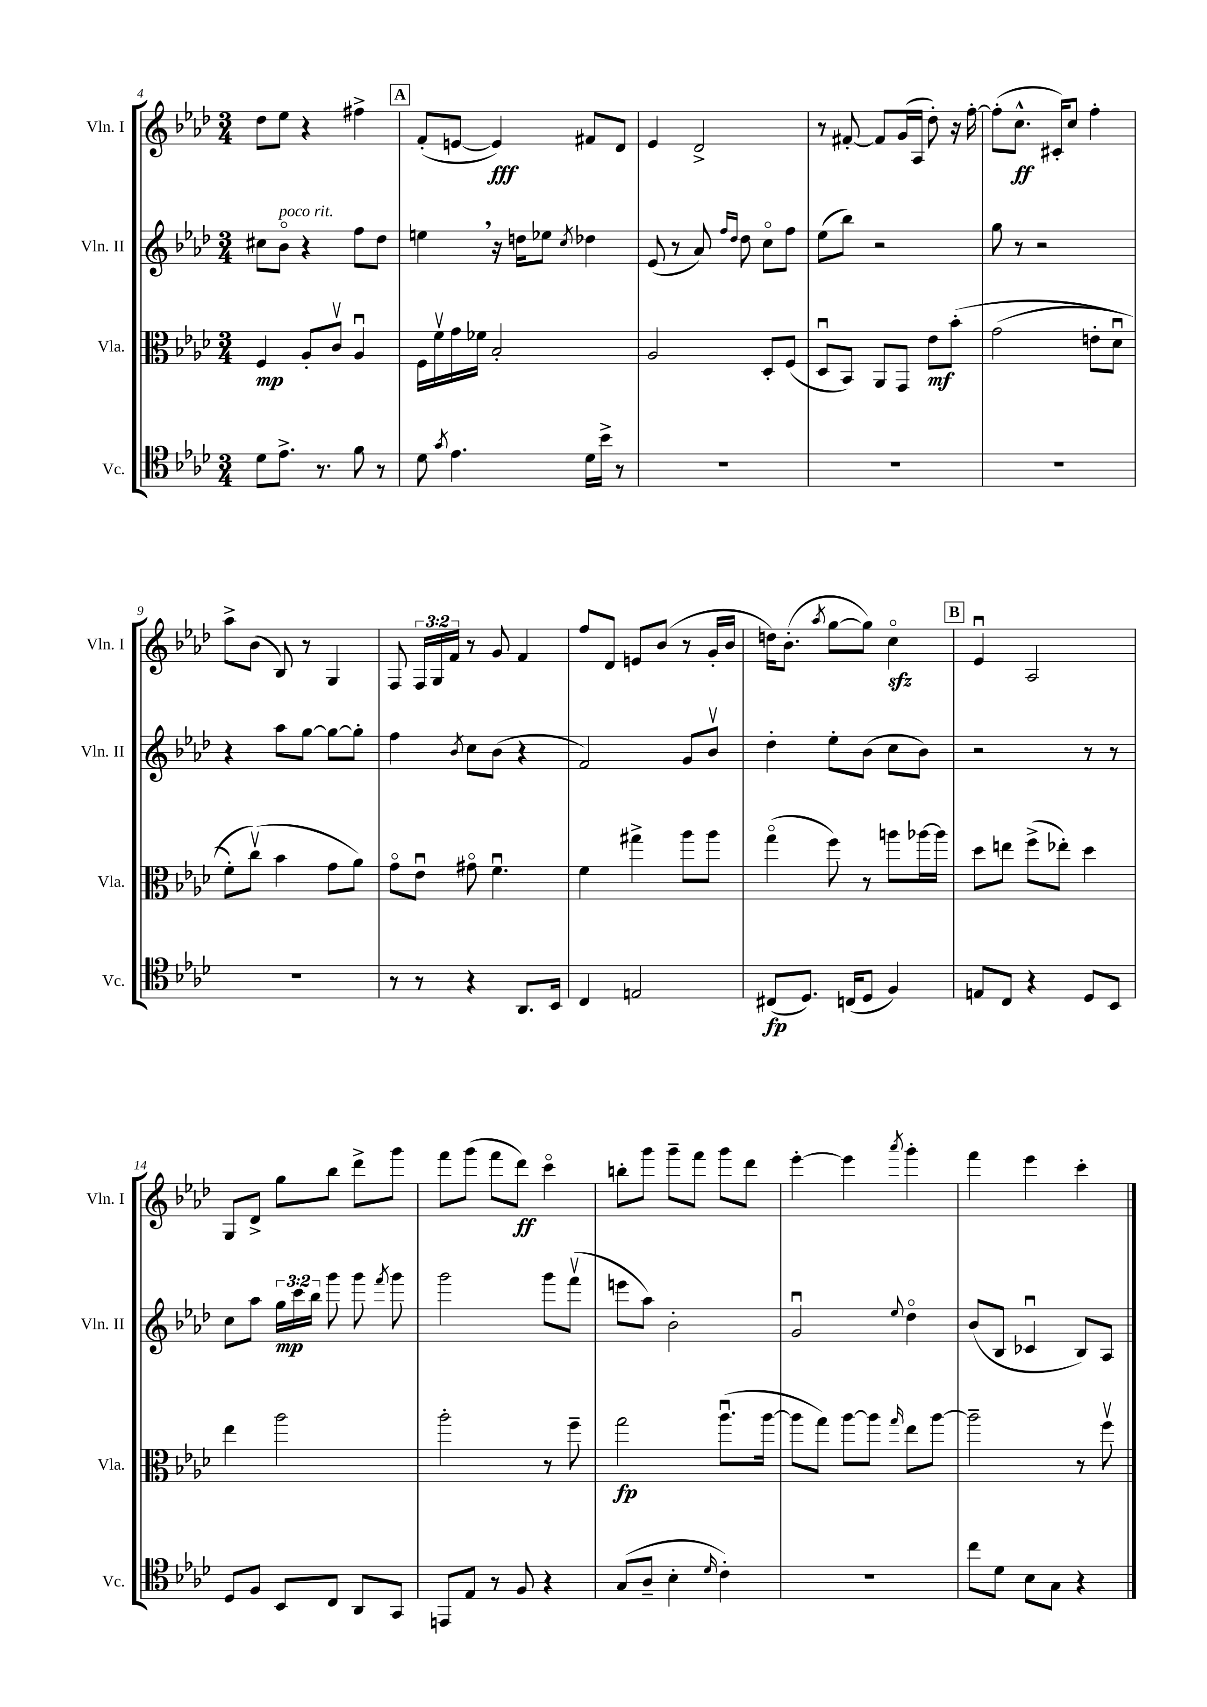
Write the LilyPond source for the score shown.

<<
\new StaffGroup <<
\new Staff = "s0" \with { instrumentName = "Vln. I" shortInstrumentName = "Vln. I" } {
    \clef treble \key aes \major \numericTimeSignature \time 3/4 \override Staff.TupletNumber.text = #tuplet-number::calc-fraction-text
    \autoBeamOff des''8[ ees''8] r4 fis''4-> |
    \mark \markup { \box "A" } f'8[-.( e'8]~ e'4\fff) fis'8[ des'8] |
    ees'4 des'2-> |
    r8 fis'8~-. fis'8[ g'16( aes16] des''8-.) r16 f''16~-. |
    f''8[-.( c''8.]-^\ff cis'16[-.) c''8] f''4-. |
    aes''8[-> bes'8]( bes8) r8 g4 |
    f8 \tuplet 3/2 { f16[ g16 f'16] } r8 g'8 f'4 |
    f''8[ des'8] e'8[ bes'8]( r8 g'16[-. bes'16] |
    d''16[) bes'8.]-.( \acciaccatura { aes''8 } g''8[~ g''8]) c''4\flageolet\sfz |
    \mark \markup { \box "B" } ees'4\downbow aes2 |
    g8[ des'8]-> g''8[ bes''8] des'''8[-> g'''8] |
    f'''8[ g'''8]( f'''8[ des'''8]\ff) c'''4\flageolet |
    b''8[-. g'''8] g'''8[-- f'''8] g'''8[ des'''8] |
    ees'''4~-. ees'''4 \acciaccatura { aes'''8 } g'''4-. |
    f'''4 ees'''4 c'''4-. \bar "|." |
}
\new Staff = "s1" \with { instrumentName = "Vln. II" shortInstrumentName = "Vln. II" } {
    \clef treble \key aes \major \numericTimeSignature \time 3/4 \override Staff.TupletNumber.text = #tuplet-number::calc-fraction-text
    \autoBeamOff cis''8[ bes'8]\flageolet^\markup { \italic "poco rit." } r4 f''8[ des''8] |
    \mark \markup { \box "A" } e''4 \breathe r16 d''16[ ees''8] \acciaccatura { c''8 } des''4 |
    ees'8( r8 aes'8) \grace { f''16[ des''16] } des''8 c''8[\flageolet f''8] |
    ees''8[( bes''8]) r2 |
    g''8 r8 r2 |
    r4 aes''8[ g''8]~ g''8[~ g''8]-. |
    f''4 \acciaccatura { bes'8 } c''8[ bes'8]( r4 |
    f'2) g'8[ bes'8]\upbow |
    des''4-. ees''8[-. bes'8]( c''8[ bes'8]) |
    \mark \markup { \box "B" } r2 r8 r8 |
    c''8[ aes''8] \tuplet 3/2 { g''16[\mp c'''16 bes''16] } g'''8 g'''8 \acciaccatura { f'''8 } g'''8 |
    g'''2 g'''8[ f'''8]\upbow( |
    e'''8[ aes''8]) bes'2-. |
    g'2\downbow \appoggiatura { ees''8 } des''4\flageolet |
    bes'8[( bes8] ces'4\downbow bes8[) aes8] \bar "|." |
}
\new Staff = "s2" \with { instrumentName = "Vla." shortInstrumentName = "Vla." } {
    \clef alto \key aes \major \numericTimeSignature \time 3/4
    \autoBeamOff f4\mp aes8[-. c'8]\upbow aes4\downbow |
    \mark \markup { \box "A" } f16[ f'16\upbow g'16 fes'16] bes2-. |
    aes2 des8[-. f8]( |
    des8[\downbow bes,8]) aes,8[ g,8] ees'8[\mf bes'8]-.\( |
    g'2( e'8[-. des'8]\downbow |
    f'8[-.) c''8]\upbow(\) bes'4 g'8[ aes'8]) |
    g'8[\flageolet ees'8]\downbow gis'8\flageolet f'4.\downbow |
    f'4 gis''4-> aes''8[ aes''8] |
    g''4\flageolet( f''8) r8 a''8[ aes''16~ aes''16] |
    \mark \markup { \box "B" } des''8[ e''8] f''8[->( ees''8]-.) des''4 |
    ees''4 aes''2 |
    aes''2-. r8 f''8-- |
    g''2\fp aes''8.[\downbow( aes''16]~ |
    aes''8[ g''8]) aes''8[~ aes''8] \grace { g''16 } ees''8[ aes''8]~ |
    aes''2-- r8 f''8\upbow \bar "|." |
}
\new Staff = "s3" \with { instrumentName = "Vc." shortInstrumentName = "Vc." } {
    \clef tenor \key aes \major \numericTimeSignature \time 3/4
    \autoBeamOff des'8[ ees'8.]-> r8. f'8 r8 |
    \mark \markup { \box "A" } des'8 \acciaccatura { g'8 } ees'4. des'16[ bes'16]-> r8 |
    R2. |
    R2. |
    R2. |
    R2. |
    r8 r8 r4 aes,8.[ bes,16] |
    c4 e2 |
    cis8[\fp( des8.]) c16[( des8] f4) |
    \mark \markup { \box "B" } e8[ c8] r4 des8[ bes,8] |
    des8[ f8] bes,8[ c8] aes,8[ g,8] |
    e,8[ ees8] r8 f8 r4 |
    g8[( aes8]-- bes4-. \grace { des'16 } c'4-.) |
    R2. |
    c''8[ des'8] bes8[ g8] r4 \bar "|." |
}
>>
>>
\layout { \context { \Score currentBarNumber = #4 } }
